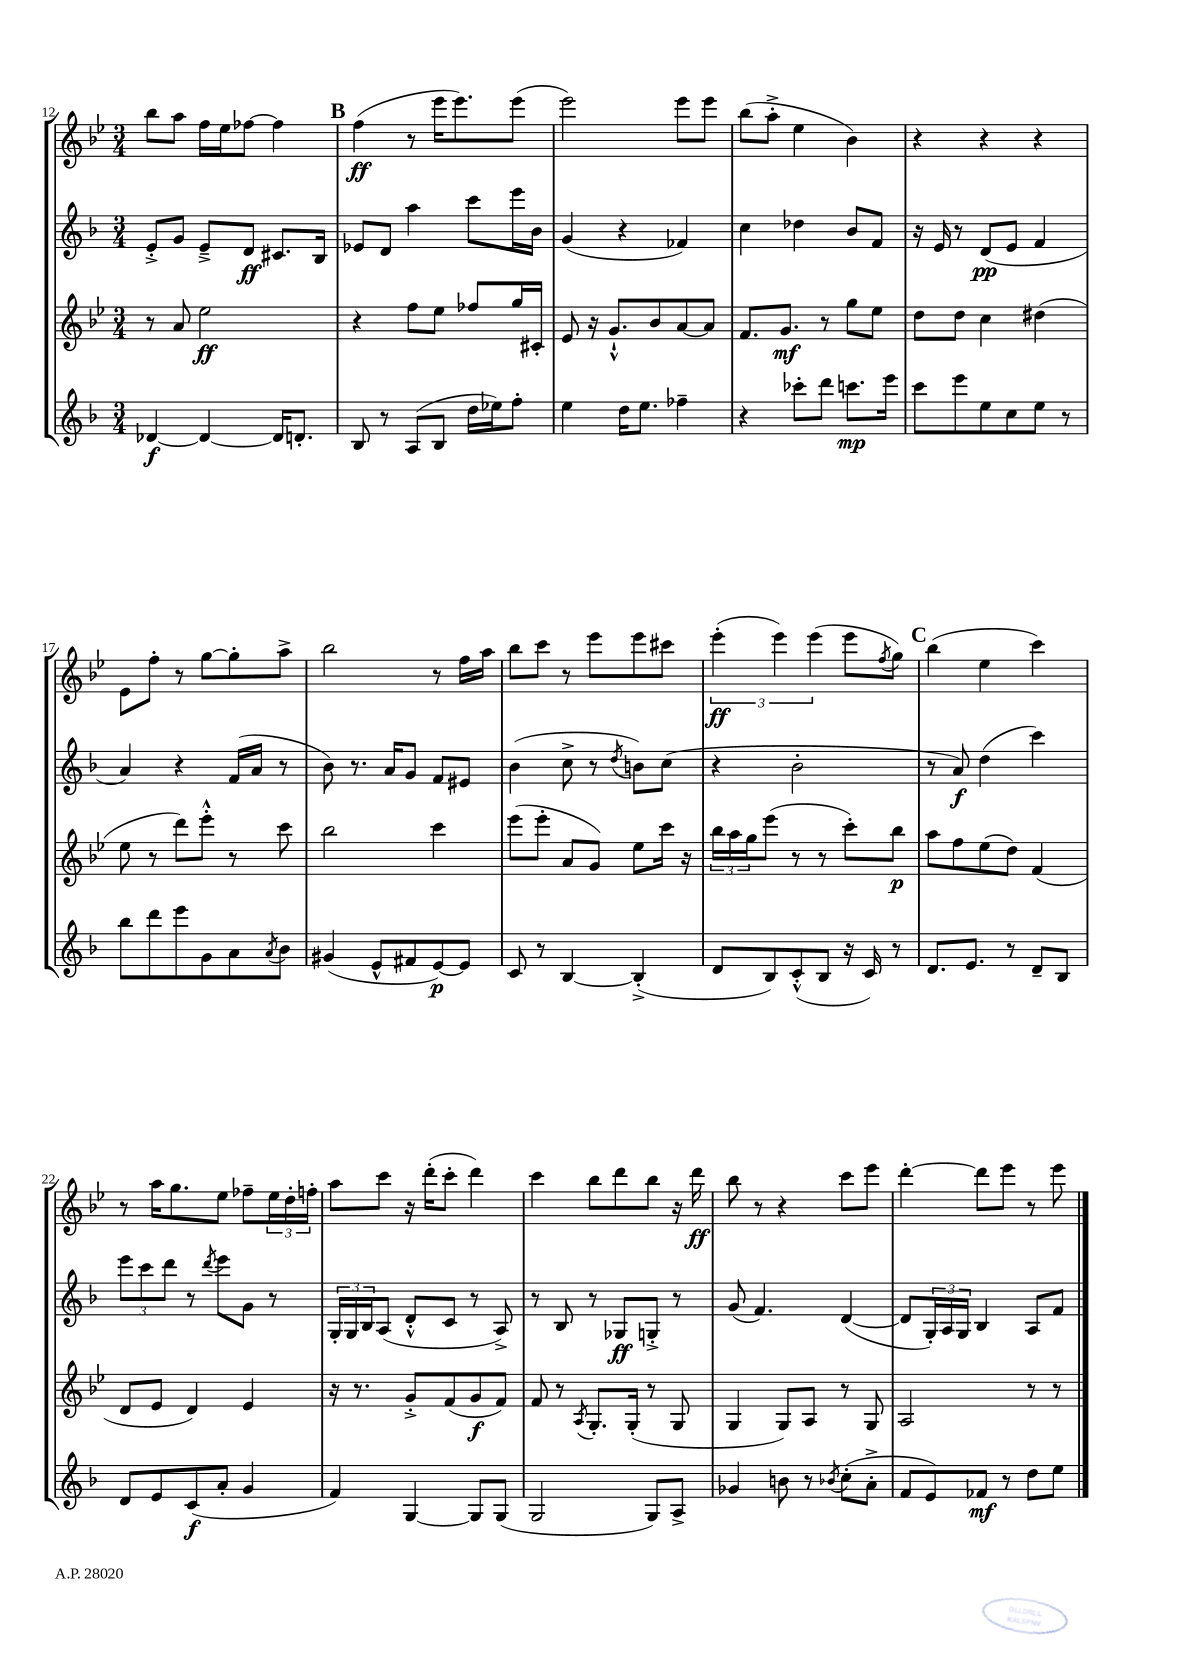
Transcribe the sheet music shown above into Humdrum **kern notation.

**kern	**dynam	**kern	**dynam	**kern	**dynam	**kern	**dynam
*part4	*part4	*part3	*part3	*part2	*part2	*part1	*part1
*staff4	*staff4	*staff3	*staff3	*staff2	*staff2	*staff1	*staff1
*clefG2	*	*clefG2	*	*clefG2	*	*clefG2	*
*k[b-]	*	*k[b-e-]	*	*k[b-]	*	*k[b-e-]	*
*M3/4	*	*M3/4	*	*M3/4	*	*M3/4	*
=12	=12	=12	=12	=12	=12	=12	=12
[4d-X/	f	8r	.	8e'^/L	.	8bb-\L	.
.	.	8a/	.	8g/J	.	8aa\J	.
4d-/_	.	2ee-\	ff	8e~^/L	.	16ff\LL	.
.	.	.	.	.	.	16ee-\J	.
.	.	.	.	8d/J	ff	[8ff-X\J	.
16d-/KL]	.	.	.	8.c#X/L	.	4ff-\]	.
8.dn'/J	.	.	.	.	.	.	.
.	.	.	.	16B-/Jk	.	.	.
!!LO:REH:place=s1:t=B
=13	=13	=13	=13	=13	=13	=13	=13
8B-/	.	4r	.	8e-X/L	.	(4ff\	ff
8r	.	.	.	8d/J	.	.	.
(8A/L	.	8ff\L	.	4aa\	.	8r	.
8B-/J	.	8ee-\J	.	.	.	16eee-\KL	.
.	.	.	.	.	.	8.eee-\)	.
16dd\LL	.	8ff-X/L	.	8ccc\L	.	.	.
16ee-X\J)	.	.	.	.	.	.	.
8ff'\J	.	16gg/L	.	16eee\L	.	(8eee-\J	.
.	.	16c#X'/JJ	.	16b-\JJ	.	.	.
=14	=14	=14	=14	=14	=14	=14	=14
4ee\	.	8e-/	.	(4g/	.	2eee-\)	.
.	.	16r	.	.	.	.	.
.	.	8.g`^^/L	.	.	.	.	.
16dd\KL	.	.	.	4r	.	.	.
8.ee\J	.	.	.	.	.	.	.
.	.	8b-/	.	.	.	.	.
4ff-X~\	.	[8a/	.	4f-X/)	.	8eee-\L	.
.	.	8a/J]	.	.	.	8eee-\J	.
=15	=15	=15	=15	=15	=15	=15	=15
4r	.	8.f/L	.	4cc\	.	(8bb-\L	.
.	.	.	.	.	.	8aa'^\J	.
.	.	8.g/J	mf	.	.	.	.
8ccc-X'\L	.	.	.	4dd-X\	.	4ee-\	.
8ddd\J	.	8r	.	.	.	.	.
8.cccn\L	mp	8gg\L	.	8b-/L	.	4b-\)	.
.	.	8ee-\J	.	8f/J	.	.	.
16eee\Jk	.	.	.	.	.	.	.
=16	=16	=16	=16	=16	=16	=16	=16
8ccc\L	.	8dd\L	.	16r	.	4r	.
.	.	.	.	16e/	.	.	.
8eee\	.	8dd\J	.	8r	.	.	.
8ee\	.	4cc\	.	(8d/L	pp	4r	.
8cc\	.	.	.	8e/J	.	.	.
8ee\J	.	(4dd#X\	.	4f/	.	4r	.
8r	.	.	.	.	.	.	.
!!LO:LB:g=z
=17	=17	=17	=17	=17	=17	=17	=17
8bb-\L	.	8ee-\	.	4a/)	.	8e-\L	.
8ddd\	.	8r	.	.	.	8ff'\J	.
8eee\	.	8ddd\L)	.	4r	.	8r	.
8g\	.	8eee-'^^\J	.	.	.	[8gg\L	.
8a\	.	8r	.	(16f/LL	.	8gg'\]	.
.	.	.	.	16a/JJ	.	.	.
8qa/	.	.	.	.	.	.	.
8b-\J	.	8ccc\	.	8r	.	8aa^\J	.
=18	=18	=18	=18	=18	=18	=18	=18
(4g#X/	.	2bb-\	.	8b-\)	.	2bb-\	.
.	.	.	.	8.r	.	.	.
8e^^/L	.	.	.	.	.	.	.
.	.	.	.	16a/KL	.	.	.
8f#X/	.	.	.	8g/J	.	.	.
[8e/)	p	4ccc\	.	8f/L	.	8r	.
8e/J]	.	.	.	8e#X/J	.	16ff\LL	.
.	.	.	.	.	.	16aa\JJ	.
=19	=19	=19	=19	=19	=19	=19	=19
8c/	.	(8eee-\L	.	(4b-\	.	8bb-\L	.
8r	.	8eee-'\J	.	.	.	8ccc\J	.
[4B-/	.	8a/L	.	8cc^\	.	8r	.
.	.	8g/J)	.	8r	.	8eee-\L	.
.	.	.	.	8qdd/	.	.	.
(4B-'^/]	.	8ee-\L	.	8bn\L)	.	8eee-\	.
.	.	16ccc\Jk	.	(8cc\J	.	8ccc#X\J	.
.	.	16r	.	.	.	.	.
=20	=20	=20	=20	=20	=20	=20	=20
8d/L	.	24bb-\LL	.	4r	.	(6eee-'\	ff
.	.	24aa\	.	.	.	.	.
.	.	24gg\J	.	.	.	.	.
8B-/)	.	(8eee-\J	.	.	.	.	.
.	.	.	.	.	.	6eee-\)	.
(8c'^^/	.	8r	.	2b-'\	.	.	.
.	.	.	.	.	.	(6eee-\	.
8B-/J	.	8r	.	.	.	.	.
16r	.	8ccc'\L)	.	.	.	8eee-\L	.
16c/)	.	.	.	.	.	.	.
.	.	.	.	.	.	8qff/	.
8r	.	8bb-\J	p	.	.	8gg\J)	.
!!LO:REH:place=s1:t=C
=21	=21	=21	=21	=21	=21	=21	=21
8.d/L	.	8aa\L	.	8r	.	(4bb-\	.
.	.	8ff\	.	8a/)	f	.	.
8.e/J	.	.	.	.	.	.	.
.	.	(8ee-\	.	(4dd\	.	4ee-\	.
8r	.	8dd\J)	.	.	.	.	.
8d~/L	.	(4f/	.	4ccc\)	.	4ccc\)	.
8B-/J	.	.	.	.	.	.	.
!!LO:LB:g=z
=22	=22	=22	=22	=22	=22	=22	=22
8d/L	.	8d/L	.	12eee\L	.	8r	.
.	.	.	.	12ccc\	.	.	.
8e/	.	8e-/J	.	.	.	16aa\KL	.
.	.	.	.	12ddd\J	.	.	.
.	.	.	.	.	.	8.gg\	.
(8c/	f	4d/)	.	8r	.	.	.
.	.	.	.	8qddd/	.	.	.
8a'/J	.	.	.	8eee\L	.	8ee-\J	.
4g/	.	4e-/	.	8g\J	.	8ff-X~\L	.
.	.	.	.	8r	.	24ee-\L	.
.	.	.	.	.	.	24dd'\	.
.	.	.	.	.	.	24ffn'\JJ	.
=23	=23	=23	=23	=23	=23	=23	=23
4f/)	.	16r	.	24G'/LL	.	8aa\L	.
.	.	.	.	24G/	.	.	.
.	.	8.r	.	.	.	.	.
.	.	.	.	24B-/J	.	.	.
.	.	.	.	(8A/J	.	8ccc\J	.
[4G/	.	8g'^/L	.	8d'^^/L	.	16r	.
.	.	.	.	.	.	(16ddd'\KL	.
.	.	(8f/	.	8c/J	.	8ccc'\J	.
8G/L]	.	8g/	f	8r	.	4ddd\)	.
(8G/J	.	8f/J)	.	8A^/)	.	.	.
=24	=24	=24	=24	=24	=24	=24	=24
2G/	.	8f/	.	8r	.	4ccc\	.
.	.	8r	.	8B-/	.	.	.
.	.	8qA/	.	.	.	.	.
.	.	8.G'/L	.	8r	.	8bb-\L	.
.	.	.	.	8G-X/L	ff	8ddd\	.
.	.	(16G'/Jk	.	.	.	.	.
8G/L)	.	8r	.	8Gn'^/J	.	8bb-\J	.
8A^/J	.	8G/	.	8r	.	16r	.
.	.	.	.	.	.	16ddd\	ff
=25	=25	=25	=25	=25	=25	=25	=25
4g-X/	.	4G/	.	(8g/	.	8bb-\	.
.	.	.	.	4.f/)	.	8r	.
8bn\	.	8G/L)	.	.	.	4r	.
8r	.	8A/J	.	.	.	.	.
8qb-X/	.	.	.	.	.	.	.
(8cc'\L	.	8r	.	([4d/	.	8ccc\L	.
8a'^\J	.	8G/	.	.	.	8eee-\J	.
=26	=26	=26	=26	=26	=26	=26	=26
8f/L	.	2A/	.	8d/L]	.	[4ddd'\	.
8e/)	.	.	.	24G'/L)	.	.	.
.	.	.	.	24A/	.	.	.
.	.	.	.	24G/JJ	.	.	.
8f-X/J	mf	.	.	4B-/	.	8ddd\L]	.
8r	.	.	.	.	.	8eee-\J	.
8dd\L	.	8r	.	8A/L	.	8r	.
8ee\J	.	8r	.	8f/J	.	8eee-\	.
==	==	==	==	==	==	==	==
*-	*-	*-	*-	*-	*-	*-	*-
